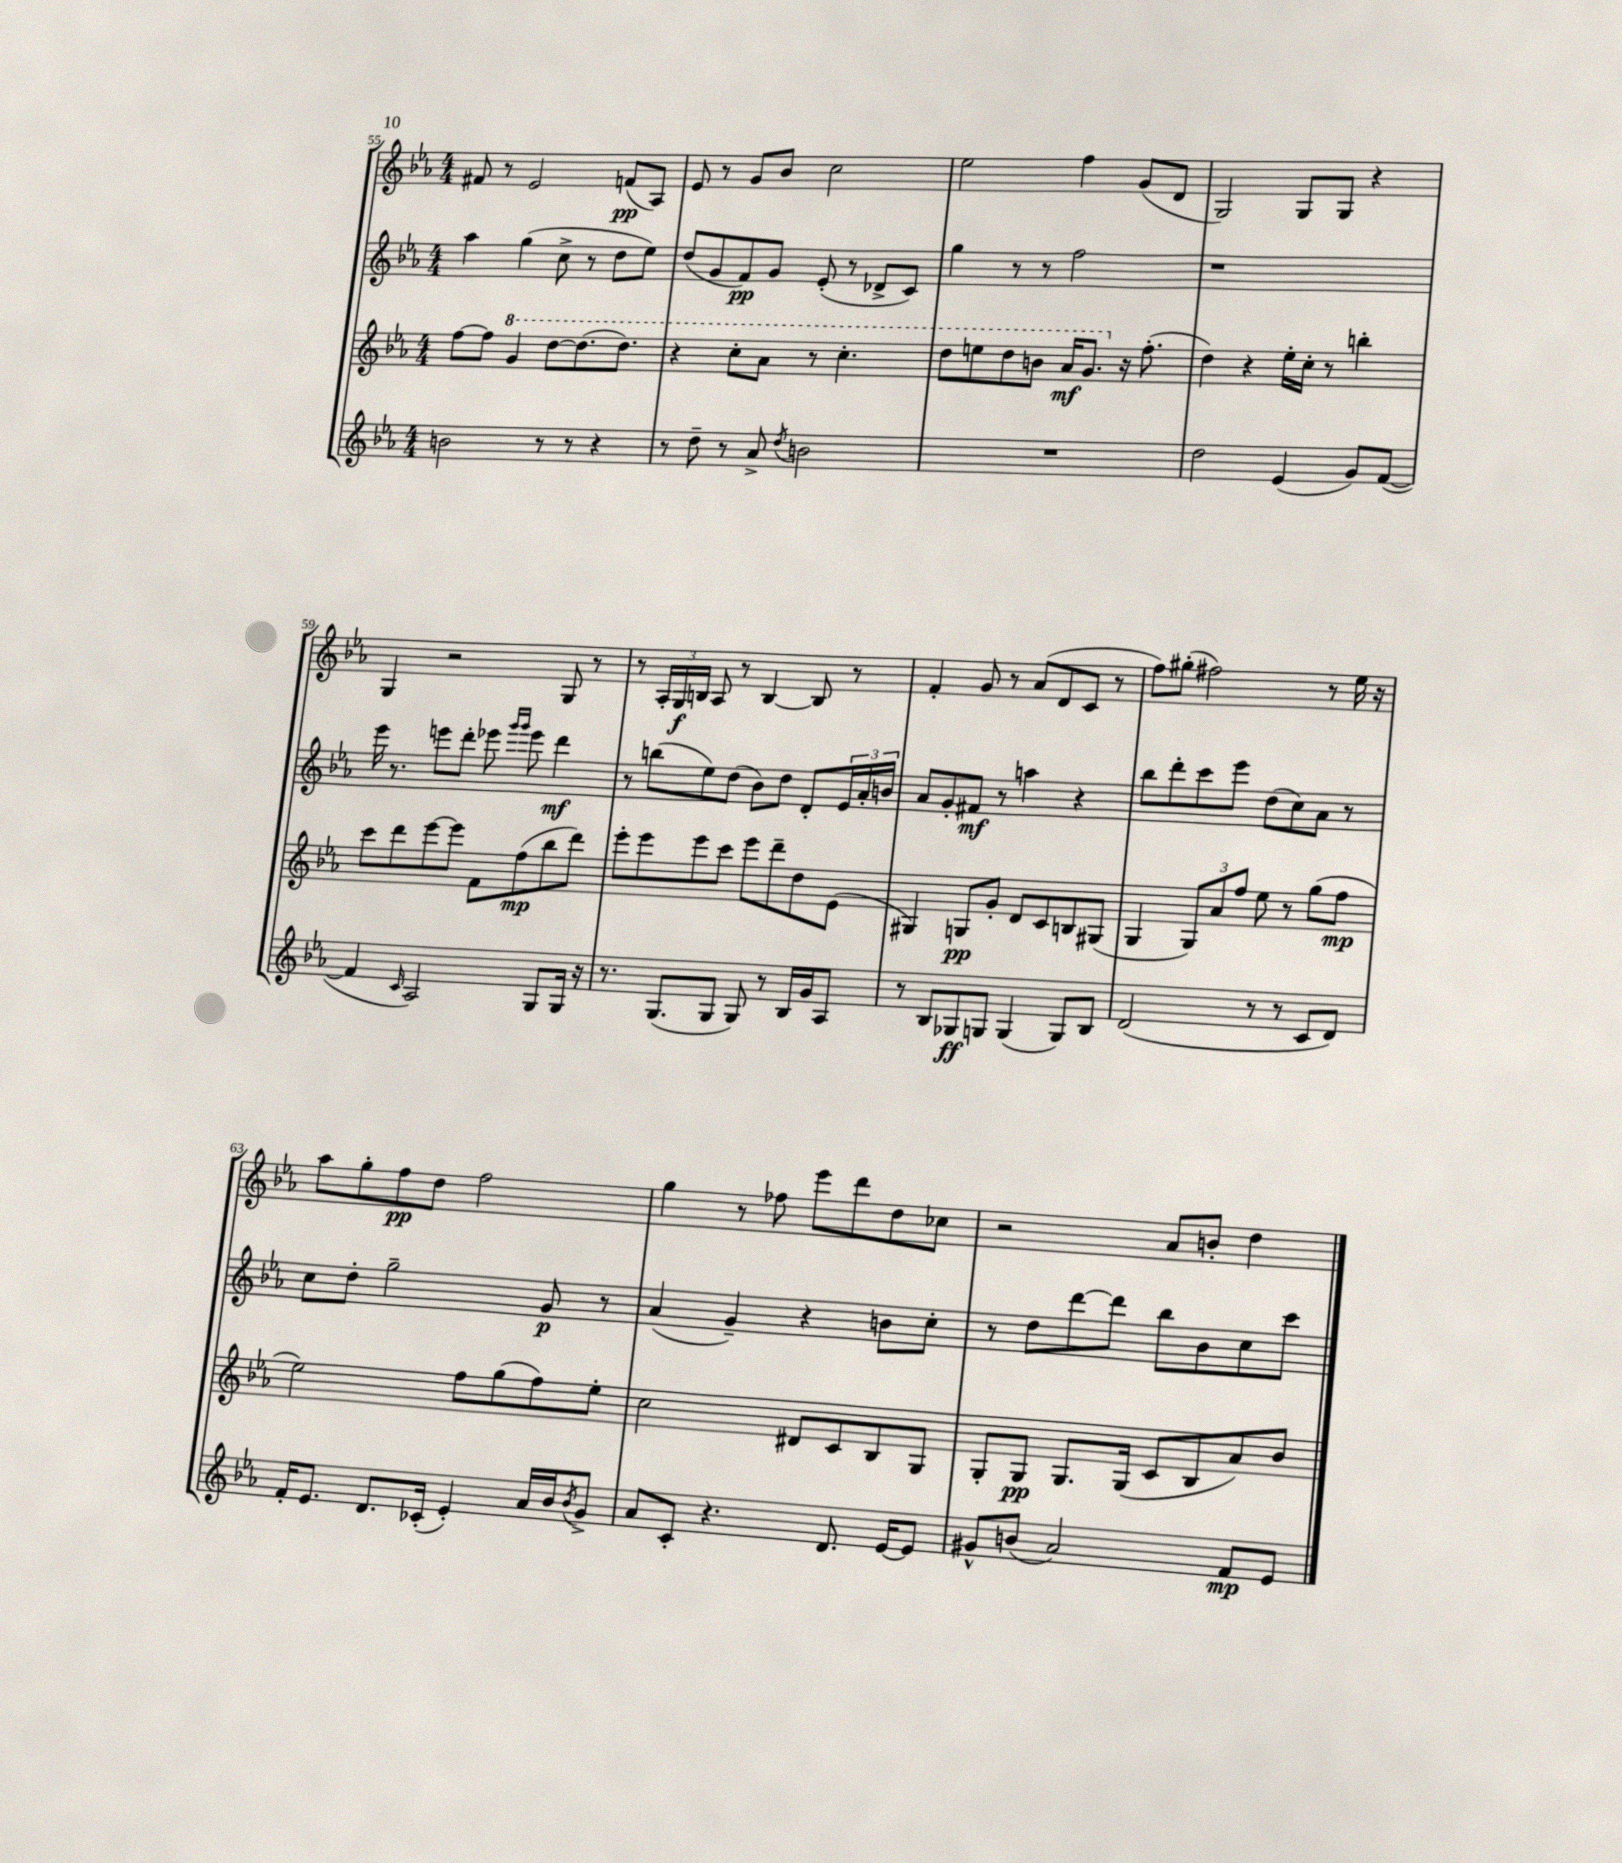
<<
\new StaffGroup <<
\new Staff = "s0" {
    \clef treble \key ees \major \numericTimeSignature \time 4/4
    fis'8 r8 ees'2 f'8\pp( aes8) |
    ees'8 r8 g'8 bes'8 c''2 |
    ees''2 f''4 g'8( d'8 |
    g2) g8 g8 r4 |
    g4 r2 g8 r8 |
    r8 \tuplet 3/2 { aes16-. g16\f b16 } aes8 r8 b4~ b8 r8 |
    f'4-. g'8 r8 aes'8( d'8 c'8 r8 |
    f''8) gis''8-.( fis''2) r8 ees''16 r16 |
    aes''8 g''8-. f''8\pp d''8 f''2 |
    g''4 r8 fes''8 ees'''8 d'''8 d''8 ces''8 |
    r2 aes'8 b'8-. d''4 \bar "|." |
}
\new Staff = "s1" {
    \clef treble \key ees \major \numericTimeSignature \time 4/4
    aes''4 g''4( c''8-> r8 d''8 ees''8) |
    d''8( g'8 f'8\pp) g'8 ees'8-.( r8 des'8-> c'8) |
    g''4 r8 r8 f''2 |
    r1 |
    ees'''16 r8. e'''8 d'''8-. ees'''8 \grace { g'''16 g'''16 } ees'''8 d'''4\mf |
    r8 b''8( ees''8) d''8( bes'8) d''8 d'8-. \tuplet 3/2 { ees'16 aes'16-. b'16 } |
    aes'8 g'8-. fis'8\mf r8 a''4 r4 |
    bes''8 d'''8-. c'''8 ees'''8 d''8( c''8) aes'8 r8 |
    c''8 d''8-. g''2-- g'8\p r8 |
    aes'4( g'4--) r4 b'8 c''8-. |
    r8 d''8 d'''8~ d'''8 bes''8 bes'8 c''8 c'''8 \bar "|." |
}
\new Staff = "s2" {
    \clef treble \key ees \major \numericTimeSignature \time 4/4
    f''8~ f''8 \ottava #1 g''4 d'''8~ d'''8.( d'''8.) |
    r4 c'''8-. aes''8 r8 c'''4.-. |
    d'''8 e'''8 d'''8 b''8 aes''16\mf g''8. \ottava #0 r16 f''8.-.( |
    d''4) r4 ees''16-. c''16-. r8 b''4-. |
    c'''8 d'''8 ees'''8~ ees'''8 f'8 f''8\mp( bes''8 d'''8) |
    ees'''8-. ees'''8 ees'''8 c'''8 ees'''8 d'''8-- d''8 ees'8( |
    gis4) g8\pp g'8-. d'8 c'8 b8 gis8( |
    g4 \tuplet 3/2 { g8) aes'8 f''8 } ees''8 r8 g''8( f''8\mp |
    ees''2) f''8 g''8( f''8) ees''8-. |
    c''2 dis'8 c'8 bes8 g8 |
    g8-. g8\pp g8. g16( c'8 bes8 aes'8) bes'8 \bar "|." |
}
\new Staff = "s3" {
    \clef treble \key ees \major \numericTimeSignature \time 4/4
    b'2 r8 r8 r4 |
    r8 d''8-- r8 aes'8-> \acciaccatura { d''8 } b'2 |
    R1 |
    d''2 ees'4( g'8) f'8~( |
    f'4 \grace { c'16 } aes2) g8 g16 r16 |
    r8. g8.( g8 g8) r8 bes16 g'16 aes8 |
    r8 bes8 ges8\ff g8 g4( g8) bes8 |
    d'2( r8 r8 c'8 d'8) |
    f'16-. ees'8. d'8. ces'16-.( ees'4-.) aes'16 bes'16 \acciaccatura { bes'8 } g'8-> |
    aes'8 c'8-. r4. d'8. ees'16~ ees'8 |
    gis'8-^ b'8( aes'2) f'8\mp ees'8 \bar "|." |
}
>>
>>
\layout { \context { \Score currentBarNumber = #55 } }
